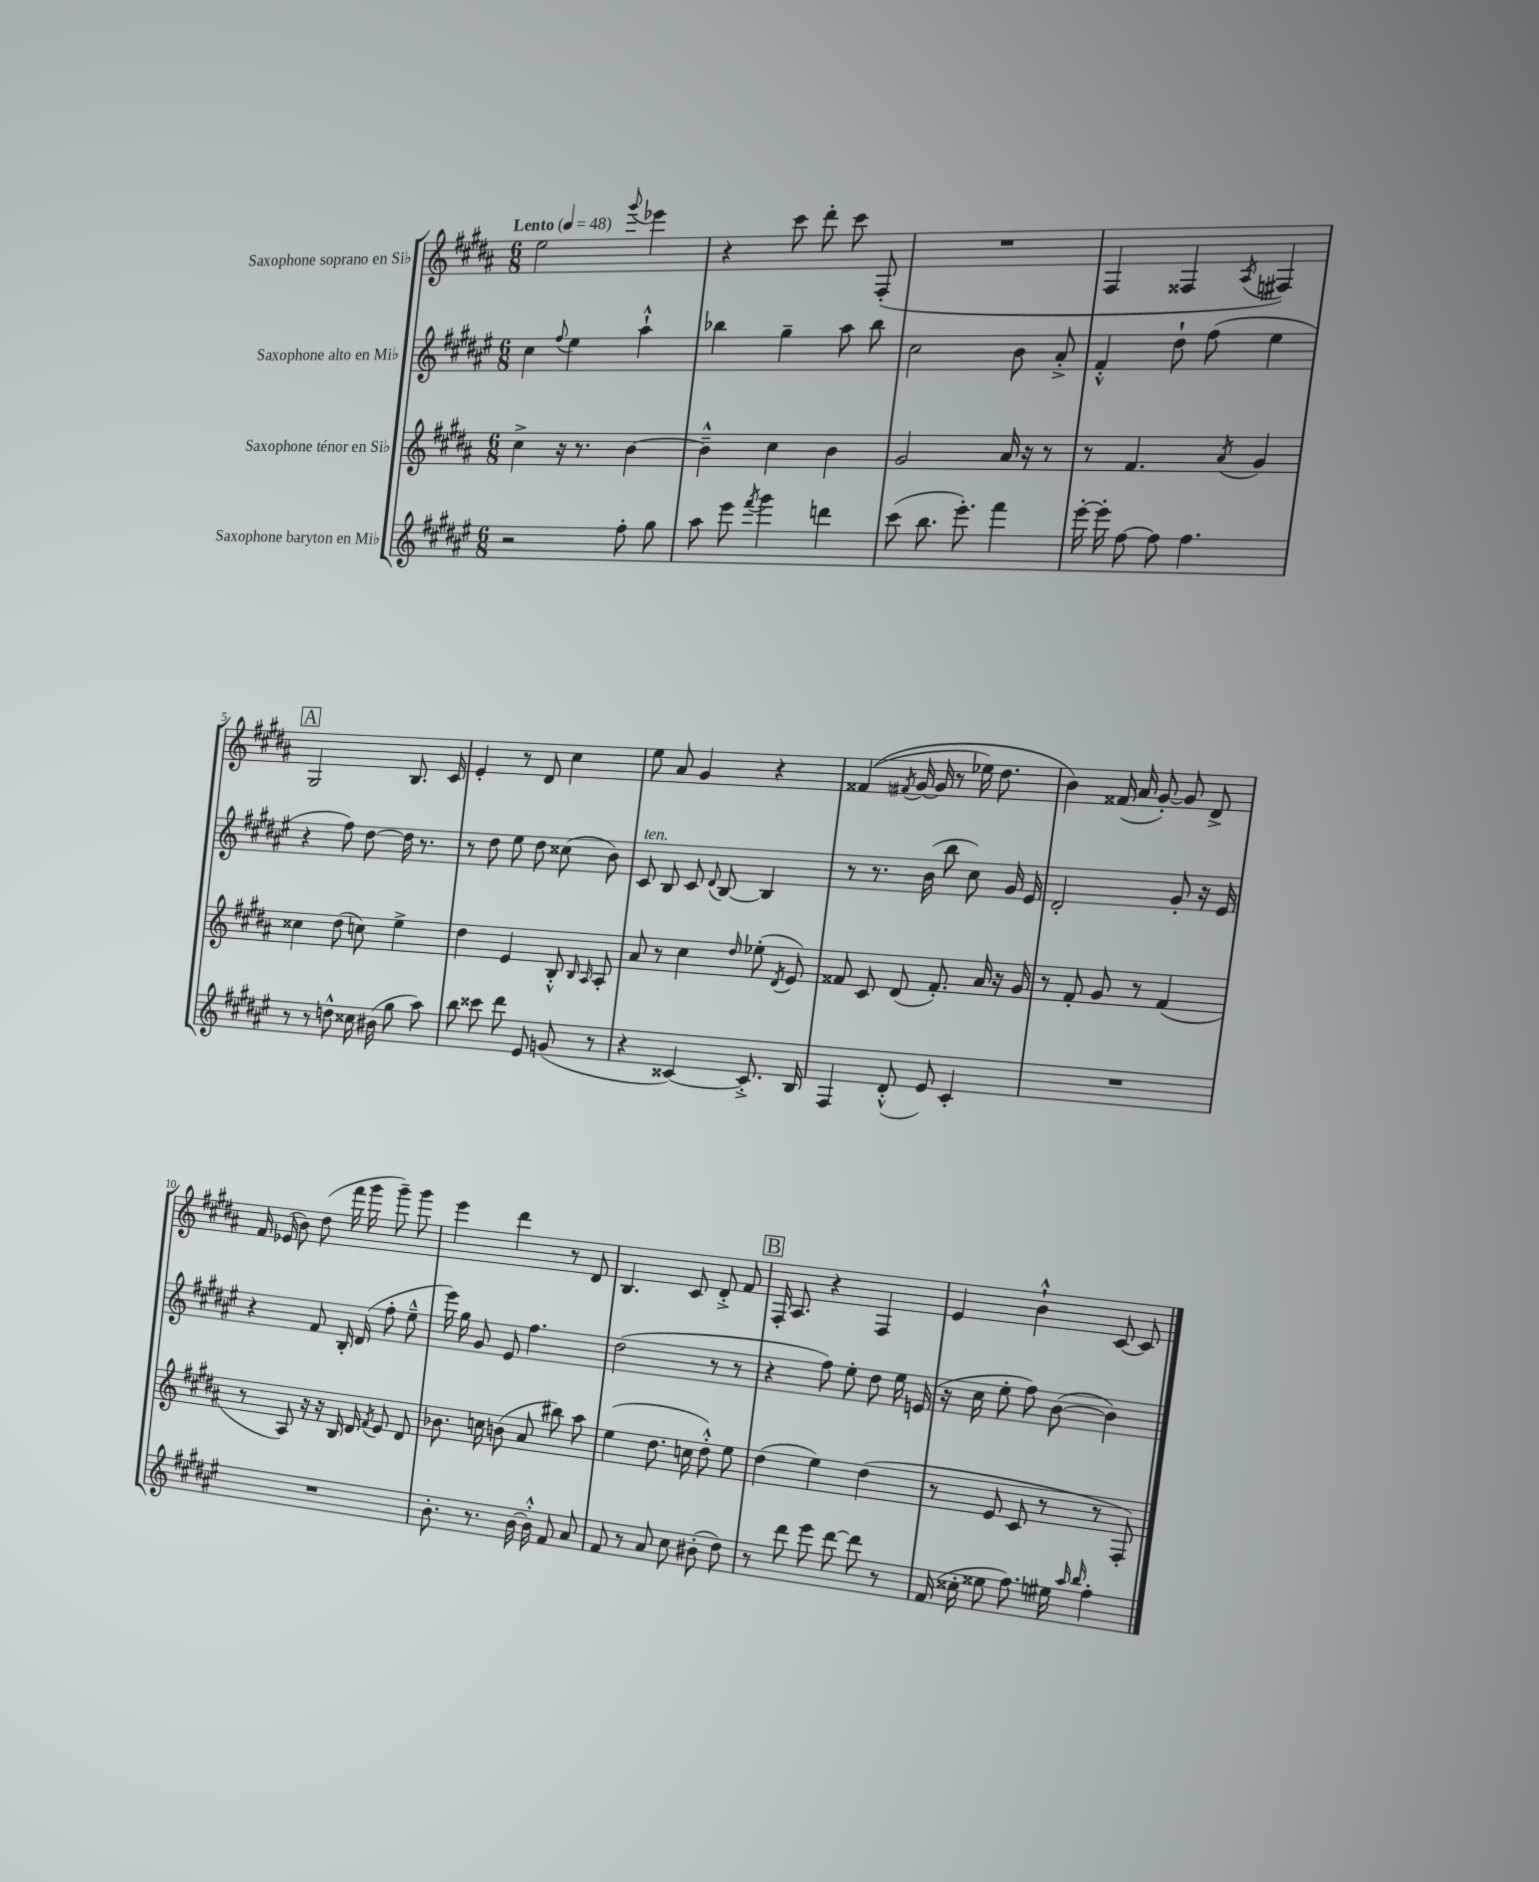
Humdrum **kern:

**kern	**kern	**kern	**kern
*part4	*part3	*part2	*part1
*staff4	*staff3	*staff2	*staff1
*I"Saxophone baryton en Mi♭	*I"Saxophone ténor en Si♭	*I"Saxophone alto en Mi♭	*I"Saxophone soprano en Si♭
*clefG2	*clefG2	*clefG2	*clefG2
*k[f#c#g#d#a#e#]	*k[f#c#g#d#a#]	*k[f#c#g#d#a#e#]	*k[f#c#g#d#a#]
*M6/8	*M6/8	*M6/8	*M6/8
*MM48	*MM48	*MM48	*MM48
=1	=1	=1	=1
!	!	!	!LO:TX:a:B:t=Lento
2r	4cc#^\	4cc#\	2ee\
.	.	8qqff#/	.
.	16r	4ee#\	.
.	8.r	.	.
.	.	.	8qqggg#/
8ff#'\	[4b\	4aa#`^^\	4eee-X\
8gg#\	.	.	.
=2	=2	=2	=2
8aa#\	4b~^^\]	4bb-X\	4r
8eee#\	.	.	.
8qfff#/	.	.	.
4ggg#\	4cc#\	4gg#~\	8ccc#\
.	.	.	8ddd#'\
4dddn\	4b\	8aa#\	8ccc#\
.	.	8bb-\	(8F#'/
=3	=3	=3	=3
(8ccc#\	2g#/	2cc#\	2.r
8.bb\	.	.	.
8.eee#'\)	.	.	.
4fff#\	16a#/	8b\	.
.	16r	.	.
.	8r	8a#'^/	.
=4	=4	=4	=4
[16eee#'\	8r	4f#'^^/	4F#/
16eee#'\]	.	.	.
[8ff#\	4.f#/	.	.
8ff#\]	.	8dd#`\	4F##X/
4.ff#\	.	(8ff#\	.
.	8qa#/	.	8qA#/
.	4g#/	4ee#\	4F#X/)
!!LO:LB:g=z
!!LO:REH:place=s1:t=A
=5	=5	=5	=5
8r	4cc##X\	4r	2G#/
8r	.	.	.
8ddn^^\	(8dd#\	8ff#\)	.
16cc##X\	8ccn\)	[8dd#\	.
(16b#X\	.	.	.
8gg#\	4ee^\	16dd#\]	8.B/
.	.	8.r	.
8aa#\)	.	.	.
.	.	.	16c#/
=6	=6	=6	=6
8bb\	4dd#\	8r	4e'/
8ccc##X\	.	8dd#\	.
8ddd#\	4e/	8ee#\	8r
8e#/	.	8dd#\	8d#/
(8gn/	8B'^^/	(8cc##X\	4cc#\
.	16qqB/	.	.
.	16qqA#/	.	.
8r	8A#'/	8b\)	.
=7	=7	=7	=7
!	!	!LO:TX:a:i:t=ten.	!
4r	8a#/	8c#/	8ee\
.	8r	8B/	8a#/
[4c##X/)	4cc#\	8c#/	4g#/
.	.	8qqd#/	.
.	.	[8B/	.
.	16qqdd#/	.	.
8.c##'^/]	(8ee-X'\	4B/]	4r
.	8qd#/	.	.
.	8e/)	.	.
16B/	.	.	.
=8	=8	=8	=8
4F#/	8f##X/	8r	((4f##X/
.	8c#/	8.r	.
.	.	.	8qf#X/
(8d#'^^/	(8d#/	.	[16g#/
.	.	(16b\	16g#/]
8e#/)	8.f##'/)	8bb\	8r
4c#'/	.	8cc#\)	16ee-X\)
.	16a#/	.	8.dd#\
.	16r	16g#/	.
.	16g#/	16e#/	.
=9	=9	=9	=9
2.r	8r	2d#'/	4b\)
.	8f#'/	.	.
.	8g#/	.	(16f##X/
.	.	.	16a#/
.	8r	.	[8g#'/)
.	(4f#/	8g#'/	8g#/]
.	.	16r	8d#^/
.	.	16e#/	.
!!LO:LB:g=z
=10	=10	=10	=10
2.r	8r	4r	16f#/
.	.	.	(16e-X/
.	8A#/)	.	8b\)
.	16r	8f#/	(8dd#\
.	16r	.	.
.	16B/	16B'/	16fff#\
.	16d#/	(16d#/	16ggg#\
.	8qf#/	.	.
.	8e/	8ff#'\	8ggg#~\)
.	8d#/	8ee#~^^\	8ggg#\
=11	=11	=11	=11
8.b'\	8.b-X\	16eee#\)	4eee\
.	.	16gg#\	.
.	.	8g#/	.
8.r	16ccn\	.	.
.	(8bn\	8e#/	4ddd#\
[16b\	8a#/	4.ff#\	.
16b'^^\]	.	.	.
8f#/	8bb#X\)	.	8r
8a#/	8aa#\	.	8d#/
=12	=12	=12	=12
8f#/	(4ee\	(2dd#\	4.B/
8r	.	.	.
8a#/	8.dd#\	.	.
8cc#\	.	.	8c#/
.	16ccn\	.	.
(8b#X'\	8dd#'^^\)	8r	8d#'^/
8dd#\)	8ee\	8r	8f#/
!!LO:REH:place=s1:t=B
=13	=13	=13	=13
8r	(4dd#\	4r	16F#'/
.	.	.	8.A#/
8ddd#\	.	.	.
8eee#\	4ee\)	8ff#\)	4r
[8ddd#\	.	8ee#'\	.
8ddd#\]	(4dd#\	8dd#\	4F#/
8r	.	16ee#\	.
.	.	(16en/	.
=14	=14	=14	=14
(16f#/	8r	16r	4e/
16cc##X'\	.	16cc#\	.
8ee##X\	8e/	8ee#'\	.
8.ff#\)	8c#/	8ff#\)	4b`^^\
.	8r	([8b\	.
16ee#X\	.	.	.
16qqaa#/	.	.	.
16qqbb/	.	.	.
4ff#'\	8r	4b\])	[8c#/
.	8F#'/)	.	8c#/]
==	==	==	==
*-	*-	*-	*-
